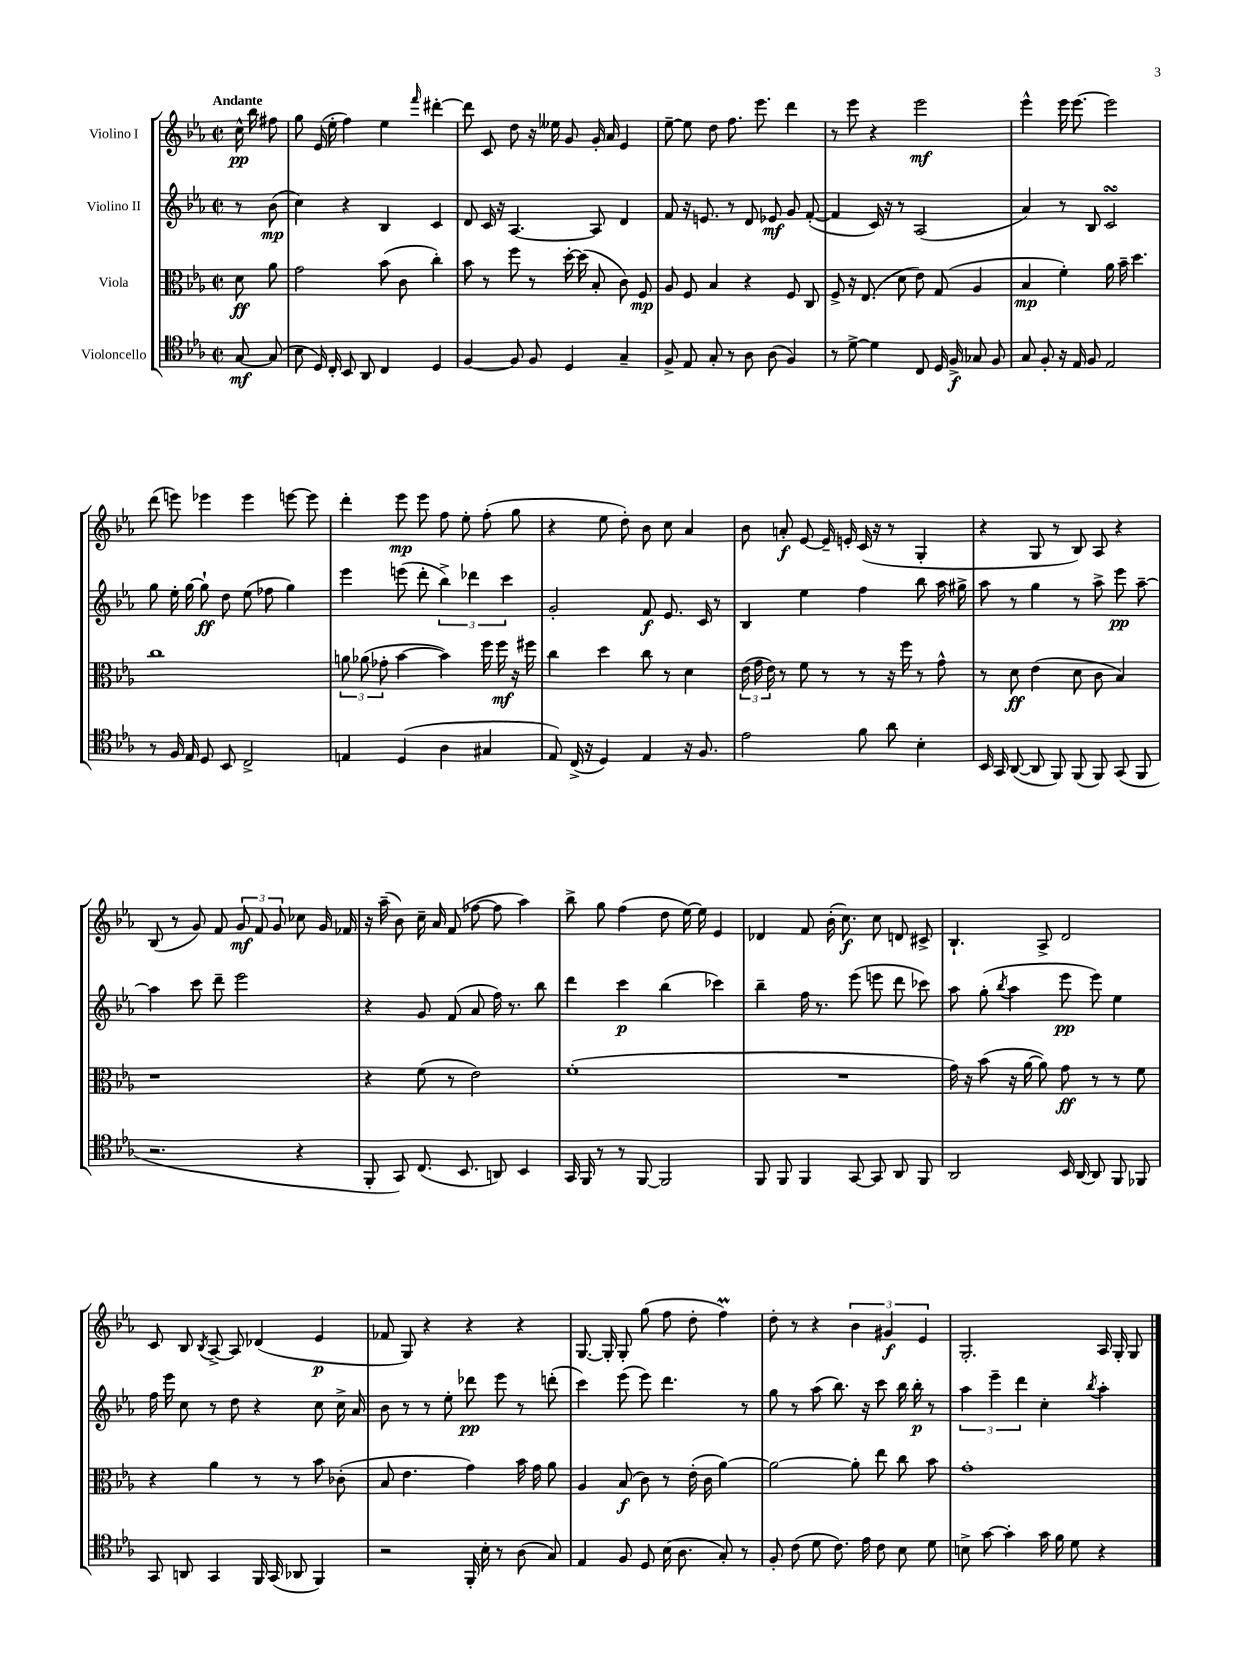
<<
\new StaffGroup <<
\new Staff = "s0" \with { instrumentName = "Violino I" } {
    \clef treble \key ees \major \defaultTimeSignature \time 2/2 \partial 4 \tempo "Andante"
    \autoBeamOff c''16-^\pp bes''16 fis''8 |
    g''8 ees'16( ees''16-. f''4) ees''4 \grace { f'''16 } dis'''4~-. |
    dis'''8 c'8 d''8 r16 eeses''16 g'8 g'16-. aes'16 ees'4 |
    ees''8~-- ees''8 d''8 f''8. ees'''8. d'''4 |
    r8 ees'''8 r4 ees'''2\mf |
    ees'''4-^ ees'''16 ees'''8.~ ees'''2 |
    d'''8( e'''8) ees'''4 ees'''4 e'''8~ e'''8 |
    d'''4-. ees'''8\mp ees'''8 f''8 ees''8-. f''8-.( g''8 |
    r4 ees''8 d''8-.) bes'8 c''8 aes'4 |
    bes'8 a'8-.\f ees'8~ ees'16-- e'16-. c'16( r16 r8 g4-. |
    r4 g8 r8 bes8) aes8 r4 |
    bes8( r8 g'8) f'8 \tuplet 3/2 { g'8\mf f'8 g'8 } ces''8 g'16 fes'16 |
    r16 aes''16--( bes'8) c''16-- aes'16 f'8( fes''8~ fes''8 aes''4) |
    bes''8-> g''8 f''4( d''8 ees''16~) ees''16 ees'4 |
    des'4 f'8 bes'16-.( c''8.\f) c''8 d'8 cis'8-> |
    bes4.-! aes8-> d'2 |
    c'8 bes8 \acciaccatura { bes8 } aes8~-> aes8 des'4( ees'4\p |
    fes'8 g8) r4 r4 r4 |
    g8.~ g16-. g8-. g''8( f''8 d''8-. f''4\prall) |
    d''8-. r8 r4 \tuplet 3/2 { bes'4 gis'4\f ees'4 } |
    g2.-. aes16 g16-. g8 \bar "|." |
}
\new Staff = "s1" \with { instrumentName = "Violino II" } {
    \clef treble \key ees \major \defaultTimeSignature \time 2/2 \partial 4
    \autoBeamOff r8 bes'8\mp( |
    c''4) r4 bes4 c'4 |
    d'8 c'16 r16 aes4.~ aes8 d'4 |
    f'8 r16 e'8. r8 d'8 ees'8\mf g'8 f'8~-.( |
    f'4 c'16) r16 r8 aes2( |
    aes'4) r8 bes8 c'2\turn |
    g''8 ees''16-. g''16~ g''8-!\ff d''8 ees''8( fes''8 g''4) |
    ees'''4 e'''8( d'''8-. \tuplet 3/2 { bes''4->) des'''4 c'''4 } |
    g'2-. f'8\f ees'8. c'16 r8 |
    bes4 ees''4 f''4 bes''8 aes''16 gis''16-> |
    aes''8 r8 g''4 r8 aes''8-> ees'''8\pp aes''8~-- |
    aes''4 c'''8 d'''8-- ees'''2 |
    r4 g'8 f'8( aes'8 f''16) r8. bes''8 |
    d'''4 c'''4\p bes''4( ces'''4) |
    bes''4-- f''16 r8. ees'''8( e'''8 d'''8 ces'''8) |
    aes''8 g''8-.( \acciaccatura { bes''8 } aes''4 ees'''8\pp ees'''8) ees''4 |
    f''16 ees'''16 c''8 r8 d''8 r4 c''8 c''16-> aes'16 |
    bes'8 r8 r8 ees''8-. des'''8\pp ees'''8 r8 d'''8-.( |
    c'''4) ees'''8( ees'''8) d'''4. r8 |
    g''8 r8 aes''8( bes''8.) r16 c'''8 bes''16 bes''16-.\p r8 |
    \tuplet 3/2 { aes''4 ees'''4-- d'''4 } c''4-. \acciaccatura { bes''8 } aes''4-. \bar "|." |
}
\new Staff = "s2" \with { instrumentName = "Viola" } {
    \clef alto \key ees \major \defaultTimeSignature \time 2/2 \partial 4
    \autoBeamOff d'8\ff aes'8 |
    g'2 bes'8( c'8 c''4-.) |
    bes'8 r8 f''8 r8 d''16~-. d''16( bes8-. c'8) f8\mp |
    aes8 f8 bes4 r4 f8 c8 |
    f8-> r16 ees8.( d'8 ees'8) g8( aes4 |
    bes4\mp f'4-.) aes'16 bes'16-- d''4. |
    c''1 |
    \tuplet 3/2 { a'8 aes'8( ges'8-. } bes'4~ bes'4) f''16 f''16\mf r16 fis''16 |
    c''4 d''4 c''8 r8 d'4 |
    \tuplet 3/2 { ees'16( g'16 ees'16) } r8 f'8 r8 r8 r16 f''16 r8 g'8-^ |
    r8 d'8\ff ees'4( d'8 c'8 bes4) |
    r1 |
    r4 f'8( r8 ees'2) |
    f'1-.( |
    R1 |
    g'16) r16 bes'8( r16 aes'16~ aes'8) g'8\ff r8 r8 f'8 |
    r4 aes'4 r8 r8 bes'8 ces'8-.( |
    bes8 ees'4. g'4) bes'16 g'16 aes'8 |
    aes4 bes8\f( c'8) r8 ees'16-.( c'16 aes'4~) |
    aes'2~ aes'8-. ees''8 c''8 bes'8 |
    g'1-. \bar "|." |
}
\new Staff = "s3" \with { instrumentName = "Violoncello" } {
    \clef tenor \key ees \major \defaultTimeSignature \time 2/2 \partial 4
    \autoBeamOff g8~\mf g8( |
    bes8 d16) c16-. bes,8 aes,8 c4 d4 |
    f4~ f8 f8 d4 g4-- |
    f8-> ees8 g8-. r8 aes8 aes8( f4) |
    r8 d'8~-> d'4 c8 d16 f16->\f ges8 f8 |
    g8 f8-. r16 ees16 f8 ees2 |
    r8 f16 ees16 d8 bes,8 c2-> |
    e4 d4( aes4 gis4 |
    ees8) c16->( r16 d4) ees4 r16 f8. |
    ees'2 f'8 aes'8 bes4-. |
    bes,16 g,16 aes,8~( aes,8 f,8) f,8( f,8) g,8( f,8 |
    r2. r4 |
    f,8-. g,8) c8.( bes,8. a,8) bes,4 |
    g,16 f,16 r8 r8 f,8~ f,2 |
    f,8 f,8 f,4 g,8~ g,8 aes,8 f,8 |
    aes,2 bes,16 aes,16~ aes,8 f,8 fes,8 |
    g,8 a,8 g,4 f,16 g,16( aes,8 f,4) |
    r2 f,16-. bes16-. r8 aes8( g8) |
    ees4 f8 d8 bes16( aes8. g8-.) r8 |
    f8-. c'8( d'8 c'8.) ees'16 c'8 bes8 d'8 |
    b8-> g'8~ g'4-. g'16 f'16 d'8 r4 \bar "|." |
}
>>
>>
\layout { \context { \Score \remove "Bar_number_engraver" } }
